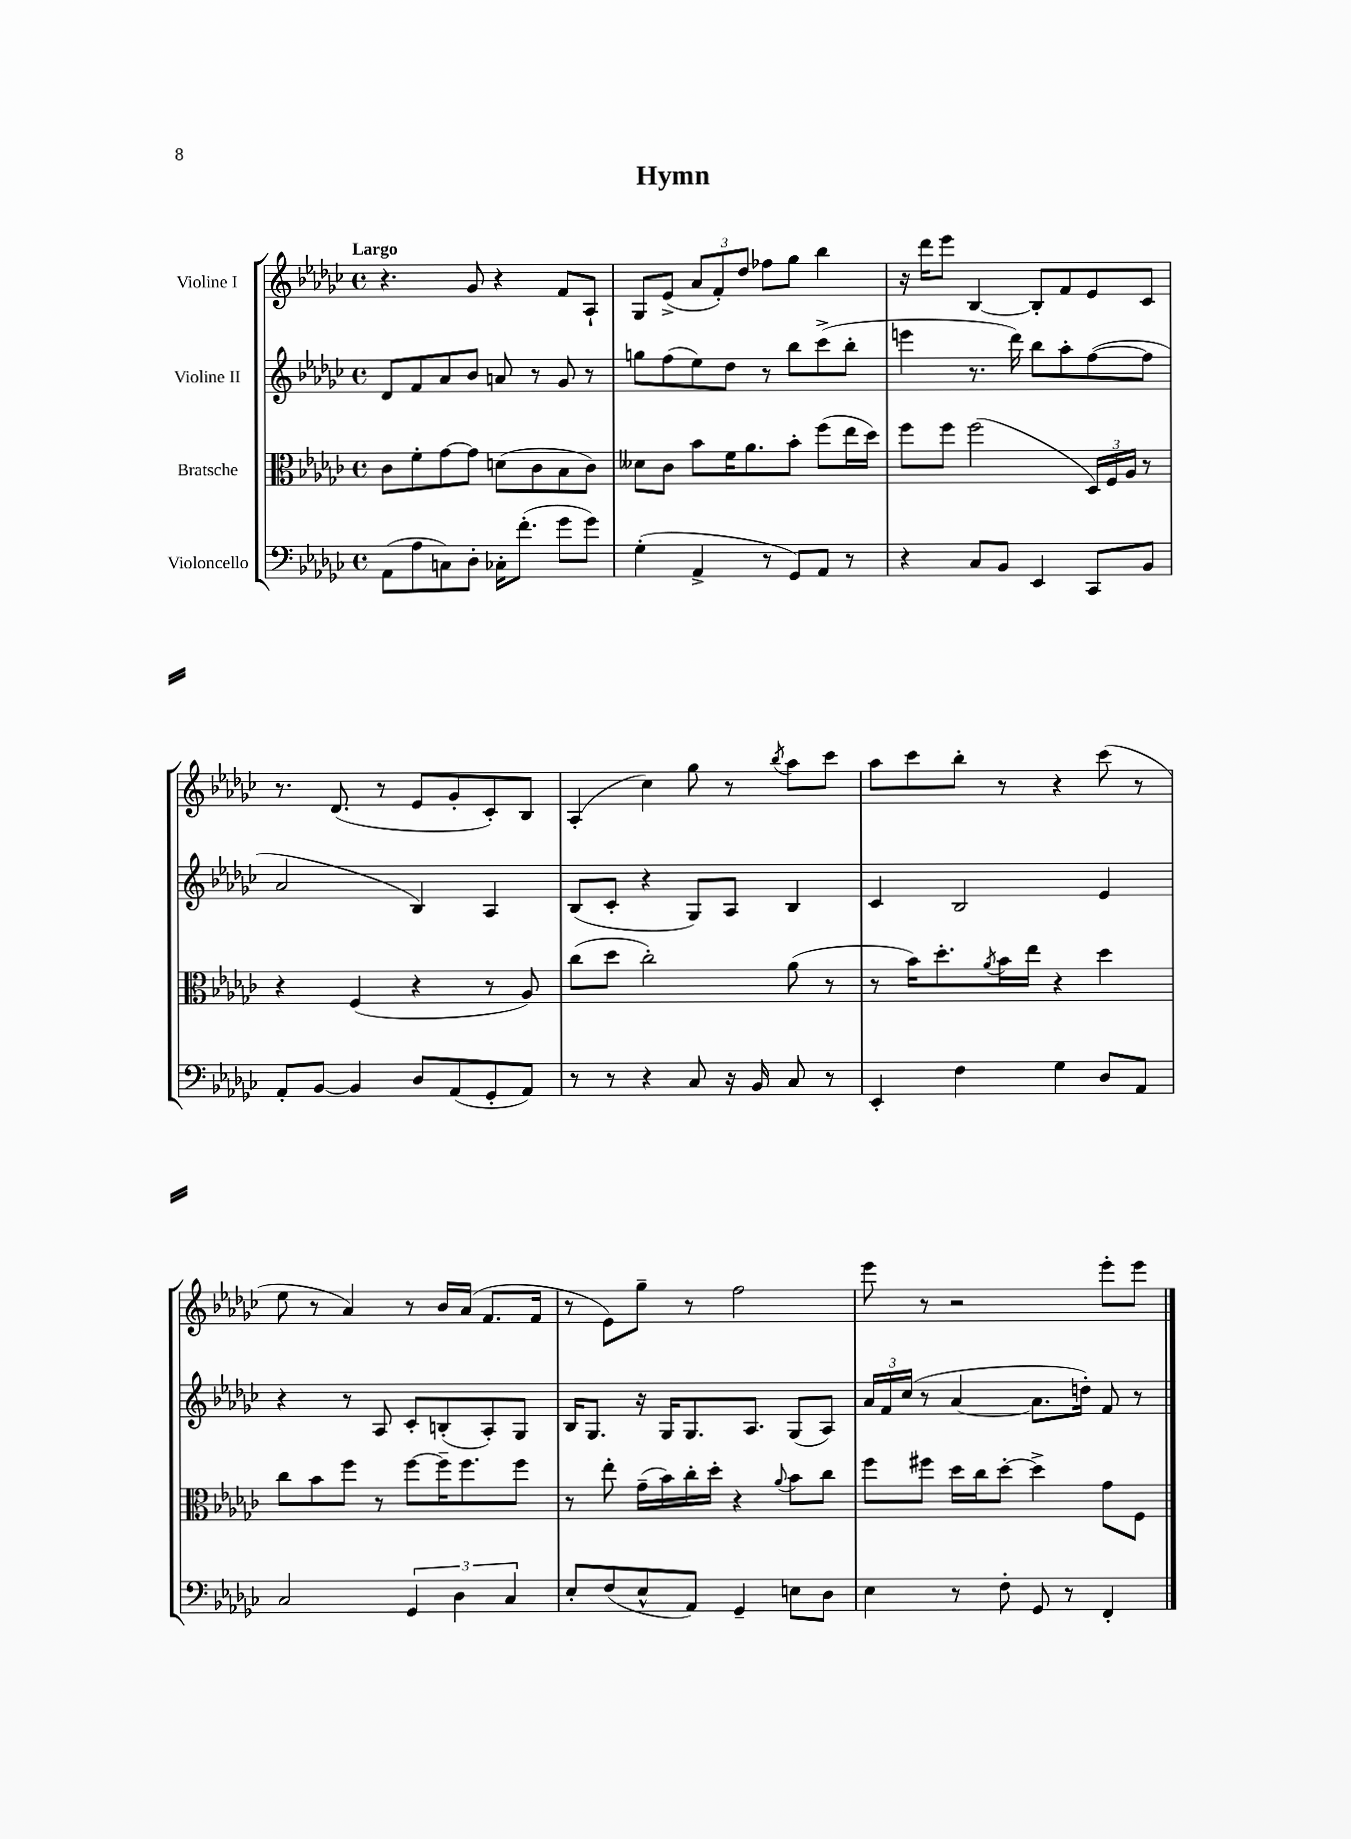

**kern	**kern	**kern	**kern
*staff4	*staff3	*staff2	*staff1
*clefF4	*clefC3	*clefG2	*clefG2
*k[b-e-a-d-g-c-]	*k[b-e-a-d-g-c-]	*k[b-e-a-d-g-c-]	*k[b-e-a-d-g-c-]
*M4/4	*M4/4	*M4/4	*M4/4
*met(c)	*met(c)	*met(c)	*met(c)
(8AA-	8c-	8d-	4.r
8A-	8f'	8f	.
8C)	[8g-	8a-	.
8D-'	8g-]	8b-	8g-
16C-'	(8d	8a	4r
(8.f'	.	.	.
.	8c-	8r	.
8g-	8B-	8g-	8f
8g-)	8c-)	8r	8A-`
=	=	=	=
(4G-'	8d--	8gg	8G-
.	8c-	(8ff	(8e-^
4AA-^	8b-	8ee-)	12a-
.	.	.	12f')
.	16f	8dd-	.
.	.	.	12dd-
.	8.a-	.	.
8r	.	8r	8ff-
8GG-)	8b-'	8bb-	8gg-
8AA-	(8ff	(8ccc-^	4bb-
8r	16ee-	8bb-'	.
.	16dd-)	.	.
=	=	=	=
4r	8ff	4eee	16r
.	.	.	16ddd-
.	8ff	.	8eee-
8C-	(2ff	8.r	[4B-
8BB-	.	.	.
.	.	16ddd-)	.
4EE-	.	8bb-	8B-']
.	.	8aa-'	8f
8CC-	24D-)	([8ff	8e-
.	24F	.	.
.	24A-	.	.
8BB-	8r	8ff]	8c-
=	=	=	=
8AA-'	4r	2a-	8.r
[8BB-	.	.	.
.	.	.	(8.d-
4BB-]	(4F	.	.
.	.	.	8r
8D-	4r	4B-)	8e-
(8AA-	.	.	8g-'
8GG-'	8r	4A-	8c-')
8AA-)	8A-)	.	8B-
=	=	=	=
8r	(8cc-	(8B-	(4A-'
8r	8dd-	8c-'	.
4r	2cc-')	4r	4cc-)
8C-	.	8G-)	8gg-
16r	.	8A-	8r
16BB-	.	.	.
.	.	.	8qbb-
8C-	(8a-	4B-	8aa-
8r	8r	.	8ccc-
=	=	=	=
4EE-'	8r	4c-	8aa-
.	16b-)	.	8ccc-
.	8.dd-'	.	.
4F	.	2B-	8bb-'
.	8qa-	.	.
.	16b-	.	8r
.	16ee-	.	.
4G-	4r	.	4r
8D-	4dd-	4e-	(8ccc-
8AA-	.	.	8r
=	=	=	=
2C-	8cc-	4r	8ee-
.	8b-	.	8r
.	8ff	8r	4a-)
.	8r	8A-	.
6GG-	[8ff	8c-'	8r
.	16ff~]	(8B'	16b-
6D-	.	.	.
.	8.ff	.	(16a-
.	.	8A-')	8.f
6C-	.	.	.
.	8ff	8G-	.
.	.	.	16f
=	=	=	=
8E-'	8r	16B-	8r
.	.	8.G-	.
(8F	8ee-'	.	8e-)
8E-^^	(16g-~	16r	8gg-~
.	16b-)	16G-	.
8AA-)	16cc-'	8.G-	8r
.	16dd-'	.	.
4GG-~	4r	.	2ff
.	.	8.A-	.
.	8qqa-	.	.
8E	8b-	(8G-	.
8D-	8cc-	8A-)	.
=	=	=	=
4E-	8ff	24a-	8eee-
.	.	24f	.
.	.	(24cc-	.
.	8ff#	8r	8r
8r	16dd-	[4a-	2r
.	16cc-	.	.
8F'	[8dd-'	.	.
8GG-	4dd-^]	8.a-]	.
8r	.	.	.
.	.	16dd')	.
4FF'	8g-	8f	8eee-'
.	8F	8r	8eee-
==	==	==	==
*-	*-	*-	*-
